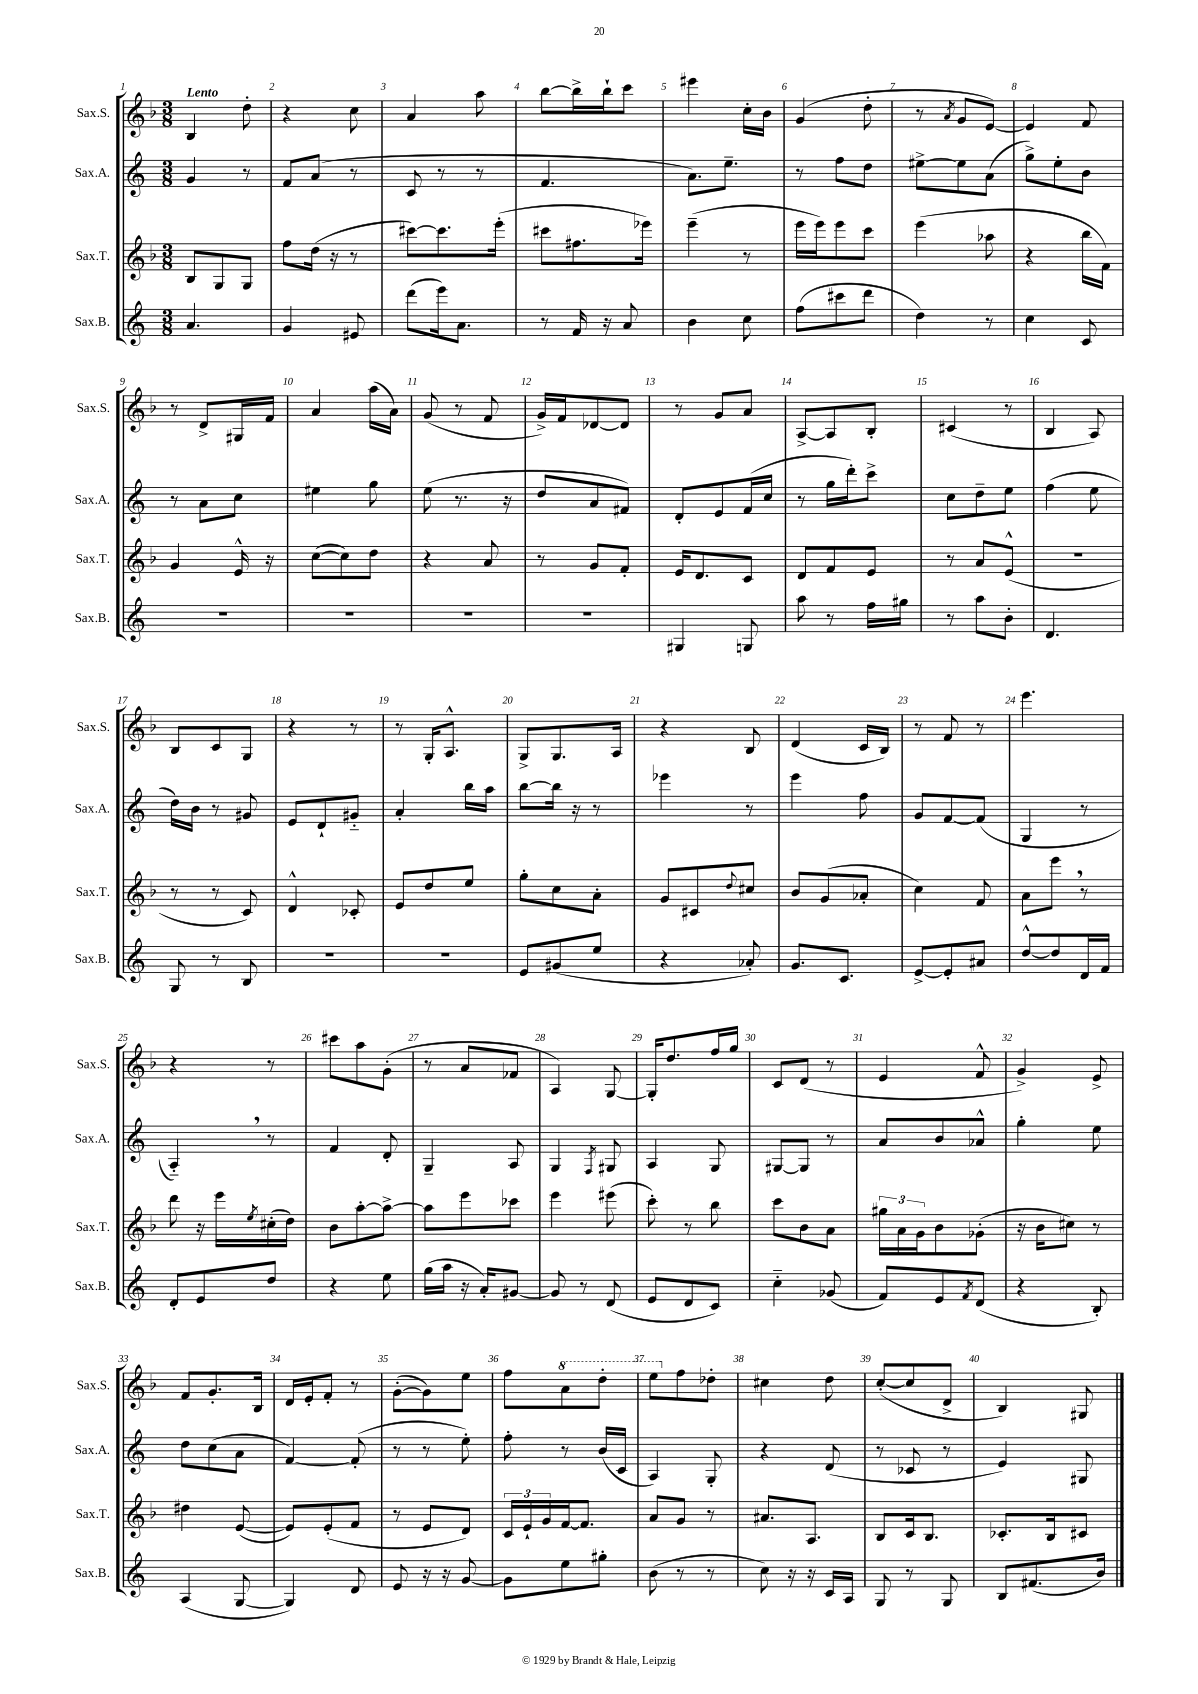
<<
\new StaffGroup <<
\new Staff = "s0" \with { instrumentName = "Sax.S." shortInstrumentName = "Sax.S." } {
    \clef treble \key f \major \numericTimeSignature \time 3/8 \tempo "Lento"
    bes4 d''8-. |
    r4 c''8 |
    a'4 a''8 |
    bes''8~ bes''16-> bes''16-! c'''8 |
    eis'''4 c''16-. bes'16 |
    g'4( d''8-. |
    r8 \acciaccatura { a'8 } g'8 e'8~) |
    e'4 f'8 |
    r8 d'8-> gis16 f'16 |
    a'4 a''16( a'16) |
    g'8( r8 f'8 |
    g'16->) f'16 des'8~ des'8 |
    r8 g'8 a'8 |
    a8~-> a8 bes8-. |
    cis'4( r8 |
    bes4 a8) |
    bes8 c'8 g8 |
    r4 r8 |
    r8 g16-. a8.-^ |
    g8-> g8. a16 |
    r4 bes8 |
    d'4( c'16 bes16) |
    r8 f'8 r8 |
    e'''4. |
    r4 r8 |
    cis'''8 a''8 g'8-.( |
    r8 a'8 fes'8 |
    a4) g8~ |
    g16-. d''8. f''16 g''16 |
    c'8 d'8( r8 |
    e'4 f'8-^ |
    g'4->) e'8-> |
    f'8 g'8.-. bes16 |
    d'16 e'16-. f'8-. r8 |
    g'8~-.( g'8) e''8 |
    f''8 \ottava #1 a''8 d'''8-. |
    e'''8 \ottava #0 f''8 des''8-. |
    cis''4 d''8 |
    c''8~-.( c''8 d'8-> |
    bes4) gis8 \bar "|." |
}
\new Staff = "s1" \with { instrumentName = "Sax.A." shortInstrumentName = "Sax.A." } {
    \clef treble \key c \major \numericTimeSignature \time 3/8
    g'4 r8 |
    f'8 a'8( r8 |
    c'8 r8 r8 |
    f'4. |
    a'8.) e''8.-- |
    r8 f''8 d''8 |
    eis''8~-> eis''8 a'8( |
    g''8->) e''8-. b'8 |
    r8 a'8 c''8 |
    eis''4 g''8 |
    e''8( r8. r16 |
    d''8 a'8 fis'8) |
    d'8-. e'8 f'16( c''16 |
    r8 g''16 d'''16-.) c'''8-> |
    c''8 d''8-- e''8 |
    f''4( e''8 |
    d''16) b'16 r8 gis'8 |
    e'8 d'8-! gis'8-_ |
    a'4-. b''16 a''16 |
    b''8~ b''16 r16 r8 |
    ees'''4 r8 |
    e'''4 f''8 |
    g'8 f'8~ f'8( |
    g4 r8 |
    a4-_) \breathe r8 |
    f'4 d'8-. |
    g4-- a8 |
    g4 \acciaccatura { f8 } gis8 |
    a4 g8 |
    gis8~ gis8 r8 |
    a'8 b'8 aes'8-^ |
    g''4-. e''8 |
    d''8 c''8( a'8 |
    f'4~) f'8-.( |
    r8 r8 e''8-.) |
    f''8-. r8 b'16( c'16 |
    a4) g8-. |
    r4 d'8( |
    r8 ces'8 r8 |
    e'4) gis8 \bar "|." |
}
\new Staff = "s2" \with { instrumentName = "Sax.T." shortInstrumentName = "Sax.T." } {
    \clef treble \key f \major \numericTimeSignature \time 3/8
    bes8 g8 g8 |
    f''8 d''16( r16 r8 |
    cis'''8~) cis'''8. e'''16-.( |
    cis'''8 fis''8. ees'''16) |
    e'''4--( r8 |
    e'''16 e'''16) e'''8 c'''8 |
    e'''4( aes''8 |
    r4 bes''16 f'16) |
    g'4 e'16-^ r16 |
    c''8~( c''8) d''8 |
    r4 a'8 |
    r8 g'8 f'8-. |
    e'16 d'8. c'8 |
    d'8 f'8 e'8 |
    r8 a'8 e'8-^( |
    R4. |
    r8 r8 c'8) |
    d'4-^ ces'8-. |
    e'8 d''8 e''8 |
    g''8-. c''8 a'8-. |
    g'8 cis'8 \appoggiatura { d''8 } cis''8 |
    bes'8 g'8( aes'8-. |
    c''4) f'8 |
    a'8 e'''8 \breathe r8 |
    d'''8 r16 e'''16 \acciaccatura { e''8 } cis''16-.( d''16) |
    bes'8 a''8~-. a''8~-> |
    a''8 e'''8 ces'''8 |
    e'''4 eis'''8( |
    c'''8-.) r8 bes''8 |
    c'''8 bes'8 a'8 |
    \tuplet 3/2 { gis''16 a'16 g'16 } bes'8 ges'8-.( |
    r16 bes'16 cis''8) r8 |
    dis''4 e'8~( |
    e'8) e'8-.( f'8 |
    r8 e'8 d'8) |
    \tuplet 3/2 { c'16 e'16-! g'16 } f'16~ f'8. |
    a'8 g'8 r8 |
    ais'8. a8. |
    bes8 c'16 bes8. |
    ces'8.-. bes16 cis'8 \bar "|." |
}
\new Staff = "s3" \with { instrumentName = "Sax.B." shortInstrumentName = "Sax.B." } {
    \clef treble \key c \major \numericTimeSignature \time 3/8
    a'4. |
    g'4 eis'8 |
    d'''8( e'''16) a'8. |
    r8 f'16 r16 a'8 |
    b'4 c''8 |
    f''8( cis'''8 d'''8 |
    d''4) r8 |
    c''4 c'8 |
    R4. |
    R4. |
    R4. |
    R4. |
    gis4 g8 |
    a''8 r8 f''16 gis''16 |
    r8 a''8 b'8-. |
    d'4. |
    g8 r8 b8 |
    R4. |
    R4. |
    e'8 gis'8( e''8 |
    r4 aes'8-.) |
    g'8. c'8. |
    e'8~-> e'8-. ais'8 |
    d''8~-^ d''8 d'16 f'16 |
    d'8-. e'8 d''8 |
    r4 e''8 |
    g''16( a''16 r16 a'16-.) gis'8~ |
    gis'8 r8 d'8( |
    e'8 d'8 c'8) |
    c''4-_ ges'8( |
    f'8) e'8 \acciaccatura { f'8 } d'8( |
    r4 b8-.) |
    a4( g8~ |
    g4) d'8 |
    e'8 r16 r16 g'8~ |
    g'8 e''8 gis''8-. |
    b'8( r8 r8 |
    c''8) r16 r16 c'16 a16 |
    g8 r8 g8 |
    b8 fis'8.( b'16) \bar "|." |
}
>>
>>
\layout { \context { \Score \override BarNumber.break-visibility = ##(#f #t #t) barNumberVisibility = #all-bar-numbers-visible } }
